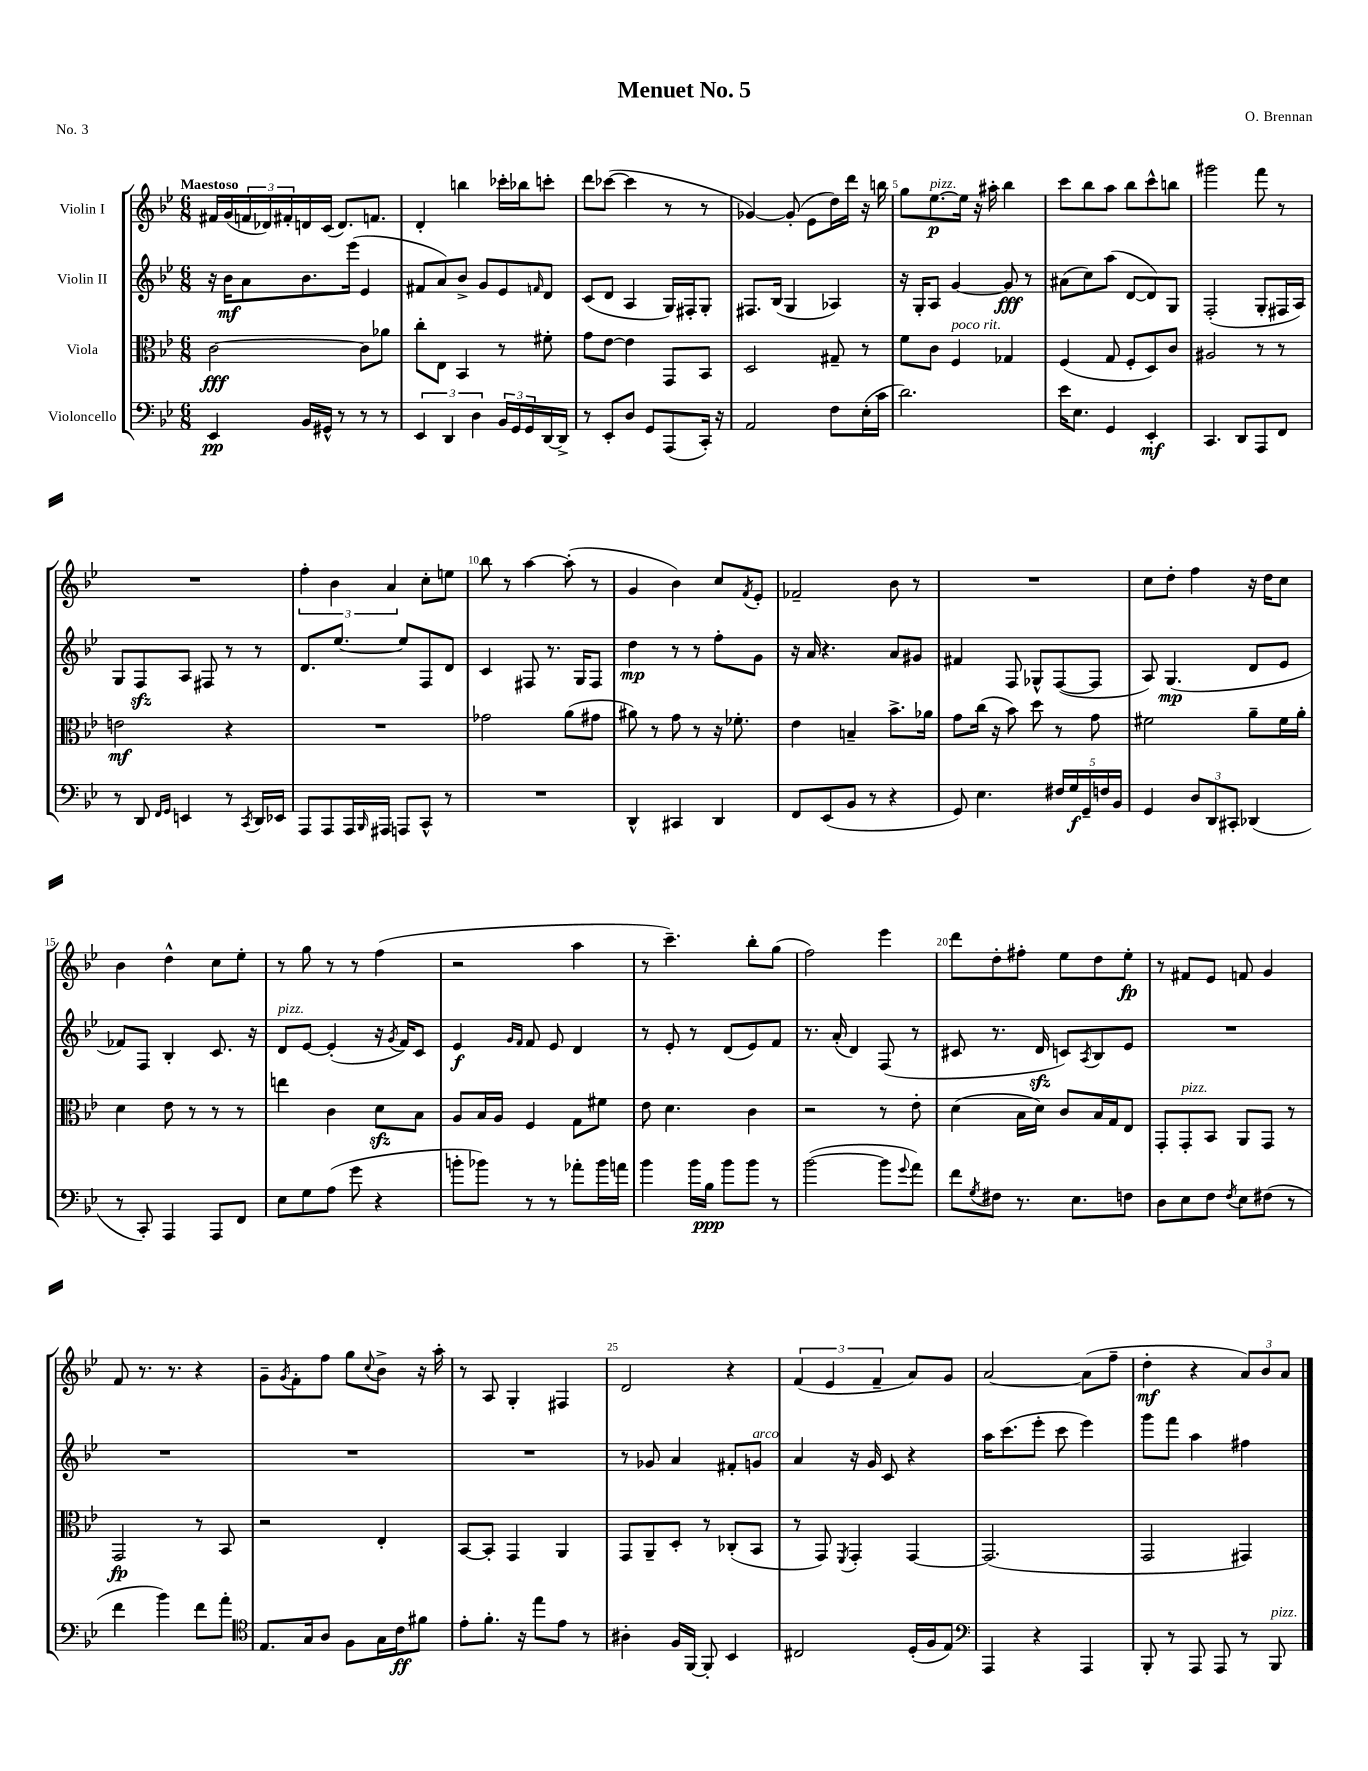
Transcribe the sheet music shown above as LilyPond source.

\header { title = "Menuet No. 5" composer = "O. Brennan" piece = "No. 3" }
<<
\new StaffGroup <<
\new Staff = "s0" \with { instrumentName = "Violin I" } {
    \clef treble \key bes \major \numericTimeSignature \time 6/8 \tempo "Maestoso"
    fis'16 g'16( \tuplet 3/2 { f'16 des'16) fis'16-. } d'16 c'16( d'8.) f'8. |
    d'4-. b''4 ces'''16-. bes''16 c'''8-. |
    d'''8 ces'''8~( ces'''4 r8 r8 |
    ges'4~) ges'8-.( ees'8 d''16) d'''16 r16 b''16 |
    g''8 ees''8.~\p^\markup { \italic "pizz." } ees''16 r16 ais''16-. bes''4 |
    c'''8 bes''8 a''8 bes''8 c'''8-^ b''8 |
    gis'''2 f'''8 r8 |
    R2. |
    \tuplet 3/2 { f''4-. bes'4 a'4 } c''8-. e''8 |
    bes''8 r8 a''4~ a''8-.( r8 |
    g'4 bes'4) c''8 \acciaccatura { f'8 } ees'8-. |
    fes'2-- bes'8 r8 |
    R2. |
    c''8 d''8-. f''4 r16 d''16 c''8 |
    bes'4 d''4-^ c''8 ees''8-. |
    r8 g''8 r8 r8 f''4( |
    r2 a''4 |
    r8 c'''4.--) bes''8-. g''8( |
    f''2) ees'''4 |
    d'''8 d''8-. fis''8-. ees''8 d''8 ees''8-.\fp |
    r8 fis'8 ees'8 f'8 g'4 |
    f'8 r8. r8. r4 |
    g'8-- \acciaccatura { g'8 } f'8-. f''8 g''8 \appoggiatura { c''8 } bes'8-> r16 a''16-. |
    r8 a8 g4-. fis4 |
    d'2 r4 |
    \tuplet 3/2 { f'4( ees'4 f'4-- } a'8) g'8 |
    a'2~ a'8( f''8-- |
    d''4-.\mf r4 \tuplet 3/2 { a'8) bes'8 a'8 } \bar "|." |
}
\new Staff = "s1" \with { instrumentName = "Violin II" } {
    \clef treble \key bes \major \numericTimeSignature \time 6/8
    r16 bes'16\mf a'8 bes'8. ees'''16( ees'4 |
    fis'8 a'8) bes'8-> g'8 ees'8 \grace { f'16 } d'8 |
    c'8( d'8 a4 g16) fis16-. g8-. |
    fis8. bes16( g4 aes4) |
    r16 g16-. a8 g'4~ g'8\fff r8 |
    ais'8( c''8) a''8( d'8~ d'8) g8 |
    f2-.( g8-. fis16 a16) |
    g8 f8\sfz a8 fis8 r8 r8 |
    d'8. ees''8.~ ees''8 f8 d'8 |
    c'4 fis8 r8. g16 fis8 |
    d''4\mp r8 r8 f''8-. g'8 |
    r16 a'16 r4. a'8 gis'8 |
    fis'4 f8 ges8-^ f8~( f8 |
    a8) g4.\mp( d'8 ees'8 |
    fes'8) f8 bes4-. c'8. r16 |
    d'8^\markup { \italic "pizz." } ees'8~ ees'4-.( r16 \acciaccatura { g'8 } f'16) c'8 |
    ees'4\f \grace { g'16 f'16 } f'8 ees'8 d'4 |
    r8 ees'8-. r8 d'8( ees'8) f'8 |
    r8. a'16-.( d'4) f8( r8 |
    cis'8 r8. d'16\sfz c'8) \acciaccatura { a8 } bes8 ees'8 |
    R2. |
    R2. |
    R2. |
    R2. |
    r8 ges'8 a'4 fis'8-. g'8^\markup { \italic "arco" } |
    a'4 r16 g'16 c'8 r4 |
    a''16 c'''8.( ees'''8-. c'''8 ees'''4) |
    g'''8 f'''8 a''4 fis''4 \bar "|." |
}
\new Staff = "s2" \with { instrumentName = "Viola" } {
    \clef alto \key bes \major \numericTimeSignature \time 6/8
    c'2~\fff c'8 aes'8 |
    c''8-. ees8 bes,4 r8 fis'8-. |
    g'8 ees'8~ ees'4 g,8 bes,8 |
    d2 gis8-- r8 |
    f'8 c'8 f4^\markup { \italic "poco rit." } ges4 |
    f4( g8 f8-. d8) c'8 |
    ais2 r8 r8 |
    e'2\mf r4 |
    R2. |
    ges'2 a'8( gis'8 |
    ais'8) r8 g'8 r8 r16 fes'8.-. |
    ees'4 b4-- bes'8.-> aes'16 |
    g'8 c''16( r16 bes'8) d''8 r8 g'8 |
    fis'2 a'8-- fis'16 a'16-. |
    d'4 ees'8 r8 r8 r8 |
    e''4 c'4 d'8\sfz bes8 |
    a8 bes16 a16 f4 g8 fis'8 |
    ees'8 d'4. c'4 |
    r2 r8 ees'8-. |
    d'4( bes16 d'16) c'8 bes16 g16 ees8 |
    g,8-. g,8-.^\markup { \italic "pizz." } bes,8 a,8 g,8 r8 |
    g,2\fp r8 bes,8 |
    r2 ees4-. |
    bes,8~ bes,8-. g,4 a,4 |
    g,8 a,8-- d8-. r8 ces8-.( bes,8 |
    r8 g,8) \acciaccatura { f,8 } g,4-. g,4~ |
    g,2.( |
    g,2 gis,4) \bar "|." |
}
\new Staff = "s3" \with { instrumentName = "Violoncello" } {
    \clef bass \key bes \major \numericTimeSignature \time 6/8
    ees,4\pp bes,16 gis,16-^ r8 r8 r8 |
    \tuplet 3/2 { ees,4 d,4 d4 } \tuplet 3/2 { bes,16 g,16 g,16 } d,16~ d,16-> |
    r8 ees,8-. d8 g,8 a,,8( c,16-.) r16 |
    a,2 f8 ees16-.( c'16 |
    d'2.) |
    ees'16 ees8. g,4 ees,4-.\mf |
    c,4. d,8 a,,8 f,8 |
    r8 d,8 \grace { f,16 g,16 } e,4 r8 \acciaccatura { c,8 } d,16 ees,16 |
    a,,8 a,,8 a,,16 \grace { bes,,16 } ais,,16 a,,8 c,8-^ r8 |
    R2. |
    d,4-^ cis,4 d,4 |
    f,8 ees,8( bes,8 r8 r4 |
    g,8) ees4. \tuplet 5/4 { fis16 g16\f g,16-- f16 bes,16 } |
    g,4 \tuplet 3/2 { d8 d,8 cis,8-. } des,4( |
    r8 c,8-.) a,,4 a,,8 f,8 |
    ees8 g8 a8( g'8 r4 |
    b'8-. bes'8) r8 r8 aes'8-. bes'16 a'16 |
    bes'4 bes'16 bes16\ppp bes'8 bes'8 r8 |
    bes'2~( bes'8 \appoggiatura { g'8 } a'8) |
    f'8 \acciaccatura { g8 } fis8 r8. ees8. f8 |
    d8 ees8 f8 \acciaccatura { f8 } ees8 fis8( r8 |
    f'4 bes'4) f'8 a'8-. |
    \clef tenor ees8. g16 a8 f8 g16 c'16\ff fis'8 |
    ees'8-. f'8.-. r16 ees''8 ees'8 r8 |
    ais4-. f16 f,16~ f,8-. bes,4 |
    cis2 d16-.( f16 ees8) |
    \clef bass a,,4 r4 a,,4 |
    bes,,8-. r8 a,,8 a,,8 r8 bes,,8^\markup { \italic "pizz." } \bar "|." |
}
>>
>>
\layout { \context { \Score \override BarNumber.break-visibility = ##(#f #t #t) barNumberVisibility = #(every-nth-bar-number-visible 5) } }
